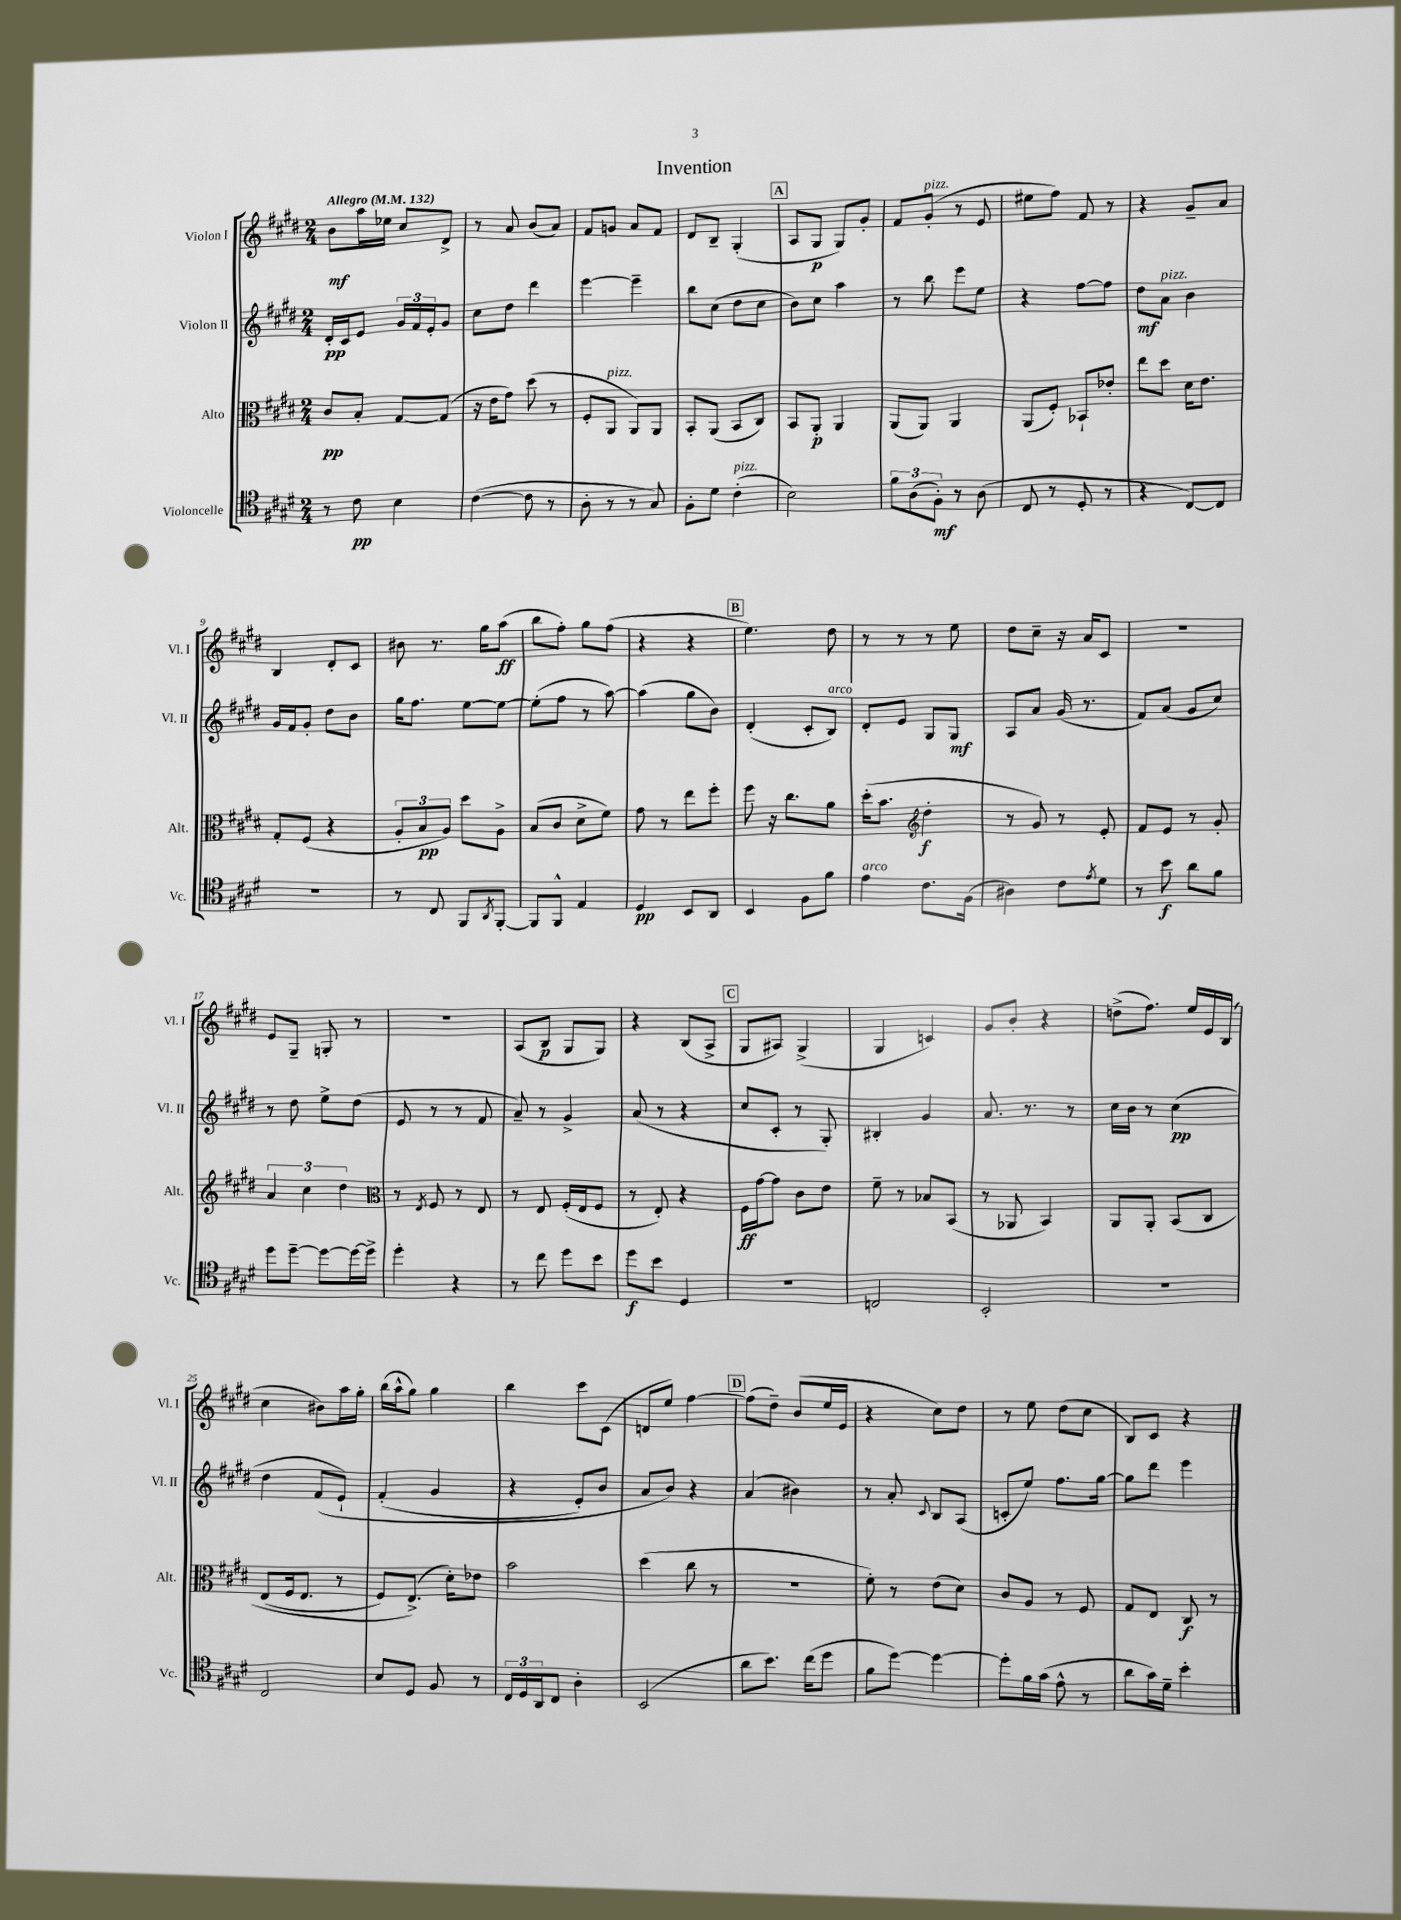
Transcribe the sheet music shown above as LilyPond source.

\header { title = "Invention" }
<<
\new StaffGroup <<
\new Staff = "s0" \with { instrumentName = "Violon I" shortInstrumentName = "Vl. I" } {
    \clef treble \key e \major \numericTimeSignature \time 2/4 \tempo "Allegro" 4 = 132
    b'8\mf a''16 ees''16 cis''8 dis'8-> |
    r8 a'8 b'8( a'8) |
    fis'8 g'8 a'8 fis'8 |
    dis'8 b8-- gis4-.( |
    \mark \markup { \box "A" } a8 gis8\p gis8) gis'8-. |
    fis'8 gis'8-.^\markup { \italic "pizz." }( r8 e'8 |
    eis''8 fis''8) fis'8 r8 |
    r4 gis'8-- a'8 |
    b4 dis'8-. cis'8 |
    bis'8 r8. gis''16 a''8\ff( |
    b''8 fis''8-.) gis''8 fis''8( |
    r4 r4 |
    \mark \markup { \box "B" } e''4.) dis''8 |
    r8 r8 r8 e''8 |
    dis''8 cis''8-- r16 a'16 cis'8 |
    r2 |
    e'8 gis8-- g8-. r8 |
    R2 |
    a8( b8\p gis8 gis8) |
    r4 b8( a8-> |
    \mark \markup { \box "C" } gis8 ais8) gis4->( |
    gis4 c'4) |
    gis'8 b'8-. r4 |
    d''8->( fis''8.) e''16 e'16 b16( |
    cis''4 bis'8) a''16 gis''16-. |
    b''16( a''16-^ gis''8) gis''4 |
    b''4 cis'''8 cis'8( |
    d'8 e''8) fis''4~ |
    \mark \markup { \box "D" } fis''8( dis''8--) b'8( e''16 e'16 |
    r4 cis''8) dis''8 |
    r8 e''8 dis''8( cis''8 |
    b8) cis'8 r4 \bar "|." |
}
\new Staff = "s1" \with { instrumentName = "Violon II" shortInstrumentName = "Vl. II" } {
    \clef treble \key e \major \numericTimeSignature \time 2/4
    dis'16-.\pp cis'16 e'8 \tuplet 3/2 { gis'16 fis'16 e'16-. } gis'8 |
    cis''8 dis''8 dis'''4 |
    e'''4~ e'''4-- |
    b''8 cis''8( dis''8 cis''8 |
    \mark \markup { \box "A" } b'8) cis''8 a''4 |
    r8 b''8 e'''8 e''8 |
    r4 fis''8~ fis''8 |
    dis''8\mf a'8^\markup { \italic "pizz." } b'4 |
    gis'16 fis'16 gis'8-. dis''8 b'8 |
    gis''16 fis''8. e''8~ e''8~ |
    e''8-.( fis''8 r8 a''8~) |
    a''4( gis''8 b'8) |
    \mark \markup { \box "B" } dis'4-.( cis'8-. b8^\markup { \italic "arco" }) |
    dis'8-. e'8 gis8 gis8\mf |
    a8 a'8 gis'16( r8. |
    fis'8) a'8( gis'8 cis''8) |
    r8 dis''8 e''8-> dis''8( |
    e'8 r8 r8 fis'8 |
    a'8--) r8 gis'4-> |
    a'8( r8 r4 |
    \mark \markup { \box "C" } cis''8 cis'8-. r8 gis8-.) |
    bis4-. gis'4 |
    a'8. r8. r8 |
    cis''16 b'16 r8 cis''4\pp( |
    dis''4 fis'8\( e'8-!) |
    fis'4-.( gis'4 |
    r4 e'8-.) b'8 |
    a'8 b'8\) r4 |
    \mark \markup { \box "D" } a'4( bis'4) |
    r8 a'8-. \appoggiatura { cis'8 } b8 a8( |
    c'8-. e''8) fis''8. gis''16~ |
    gis''8 dis'''8 e'''4 \bar "|." |
}
\new Staff = "s2" \with { instrumentName = "Alto" shortInstrumentName = "Alt." } {
    \clef alto \key e \major \numericTimeSignature \time 2/4
    cis'8\pp b8-. gis8~ gis8( |
    r16 e'16 gis'8) dis''8( r8 |
    fis8-. a,8^\markup { \italic "pizz." } a,8) a,8 |
    b,8-. a,8( b,8 cis8) |
    \mark \markup { \box "A" } b,8 a,8-.\p a,4 |
    a,8( a,8) a,4 |
    a,8( fis8-.) bes,8-! ees'8-. |
    e''8 dis''8 dis'16 e'8. |
    gis8-. fis8( r4 |
    \tuplet 3/2 { a8-. b8\pp a8) } dis''8 a8-> |
    b8( cis'8 dis'8-> fis'8) |
    gis'8 r8 e''8 fis''8-. |
    \mark \markup { \box "B" } fis''8 r16 cis''8. a'8 |
    dis''16-.( b'8. \clef treble dis''4-.\f |
    r8 gis'8) r8 e'8-. |
    fis'8 e'8 r8 gis'8-. |
    \tuplet 3/2 { a'4 cis''4 dis''4 } |
    \clef alto r8 \acciaccatura { e8 } fis8 r8 e8 |
    r8 e8 fis16-.( e16 fis8 |
    r8 e8-.) r4 |
    \mark \markup { \box "C" } fis16\ff gis'16~ gis'8 cis'8 e'8 |
    fis'8-- r8 bes8 b,8( |
    r8 aes,8 b,4) |
    a,8 a,8-. b,8\( cis8 |
    e8( fis16 e8. r8 |
    fis8) e8.->(\) dis'16-.) ees'8 |
    b'2 |
    dis''4( cis''8 r8 |
    \mark \markup { \box "D" } r2 |
    fis'8-.) r8 e'8( dis'8) |
    cis'8 a8 r8 fis8 |
    gis8 e8 cis8\f r8 \bar "|." |
}
\new Staff = "s3" \with { instrumentName = "Violoncelle" shortInstrumentName = "Vc." } {
    \clef tenor \key e \major \numericTimeSignature \time 2/4
    r8 cis'8\pp b4 |
    cis'4~( cis'8 r8 |
    a8-. r8 r8 gis8) |
    fis8-. dis'8 cis'4-.^\markup { \italic "pizz." }( |
    \mark \markup { \box "A" } b2) |
    \tuplet 3/2 { fis'8 a8( fis8-.\mf) } r8 a8( |
    cis8 r8 dis8-. r8 |
    r4 cis8~) cis8 |
    r2 |
    r8 cis8 fis,8 \acciaccatura { a,8 } fis,8~-. |
    fis,8 fis,8-^ e4 |
    dis4\pp b,8 a,8 |
    \mark \markup { \box "B" } b,4 fis8 fis'8 |
    e'4^\markup { \italic "arco" } cis'8. fis16( |
    ais4) cis'8 \acciaccatura { e'8 } dis'8 |
    r8 b'8\f a'8 fis'8 |
    dis''8 dis''8~-- dis''8~ dis''16~ dis''16-> |
    dis''4-. r4 |
    r8 cis''8 dis''8 b'8 |
    dis''8\f b'8 dis4 |
    \mark \markup { \box "C" } R2 |
    c2 |
    b,2-. |
    r2 |
    cis2 |
    b8 dis8 fis8 r8 |
    \tuplet 3/2 { cis16 dis16 a,16 } cis8 a4-. |
    b,2( |
    \mark \markup { \box "D" } a'8 b'8.) cis''16( dis''8 |
    fis'8 dis''8~) dis''4~ |
    dis''8-. fis'16 gis'16( e'8-^ r8 |
    a'8 gis'16) dis'16-- b'4-. \bar "|." |
}
>>
>>
